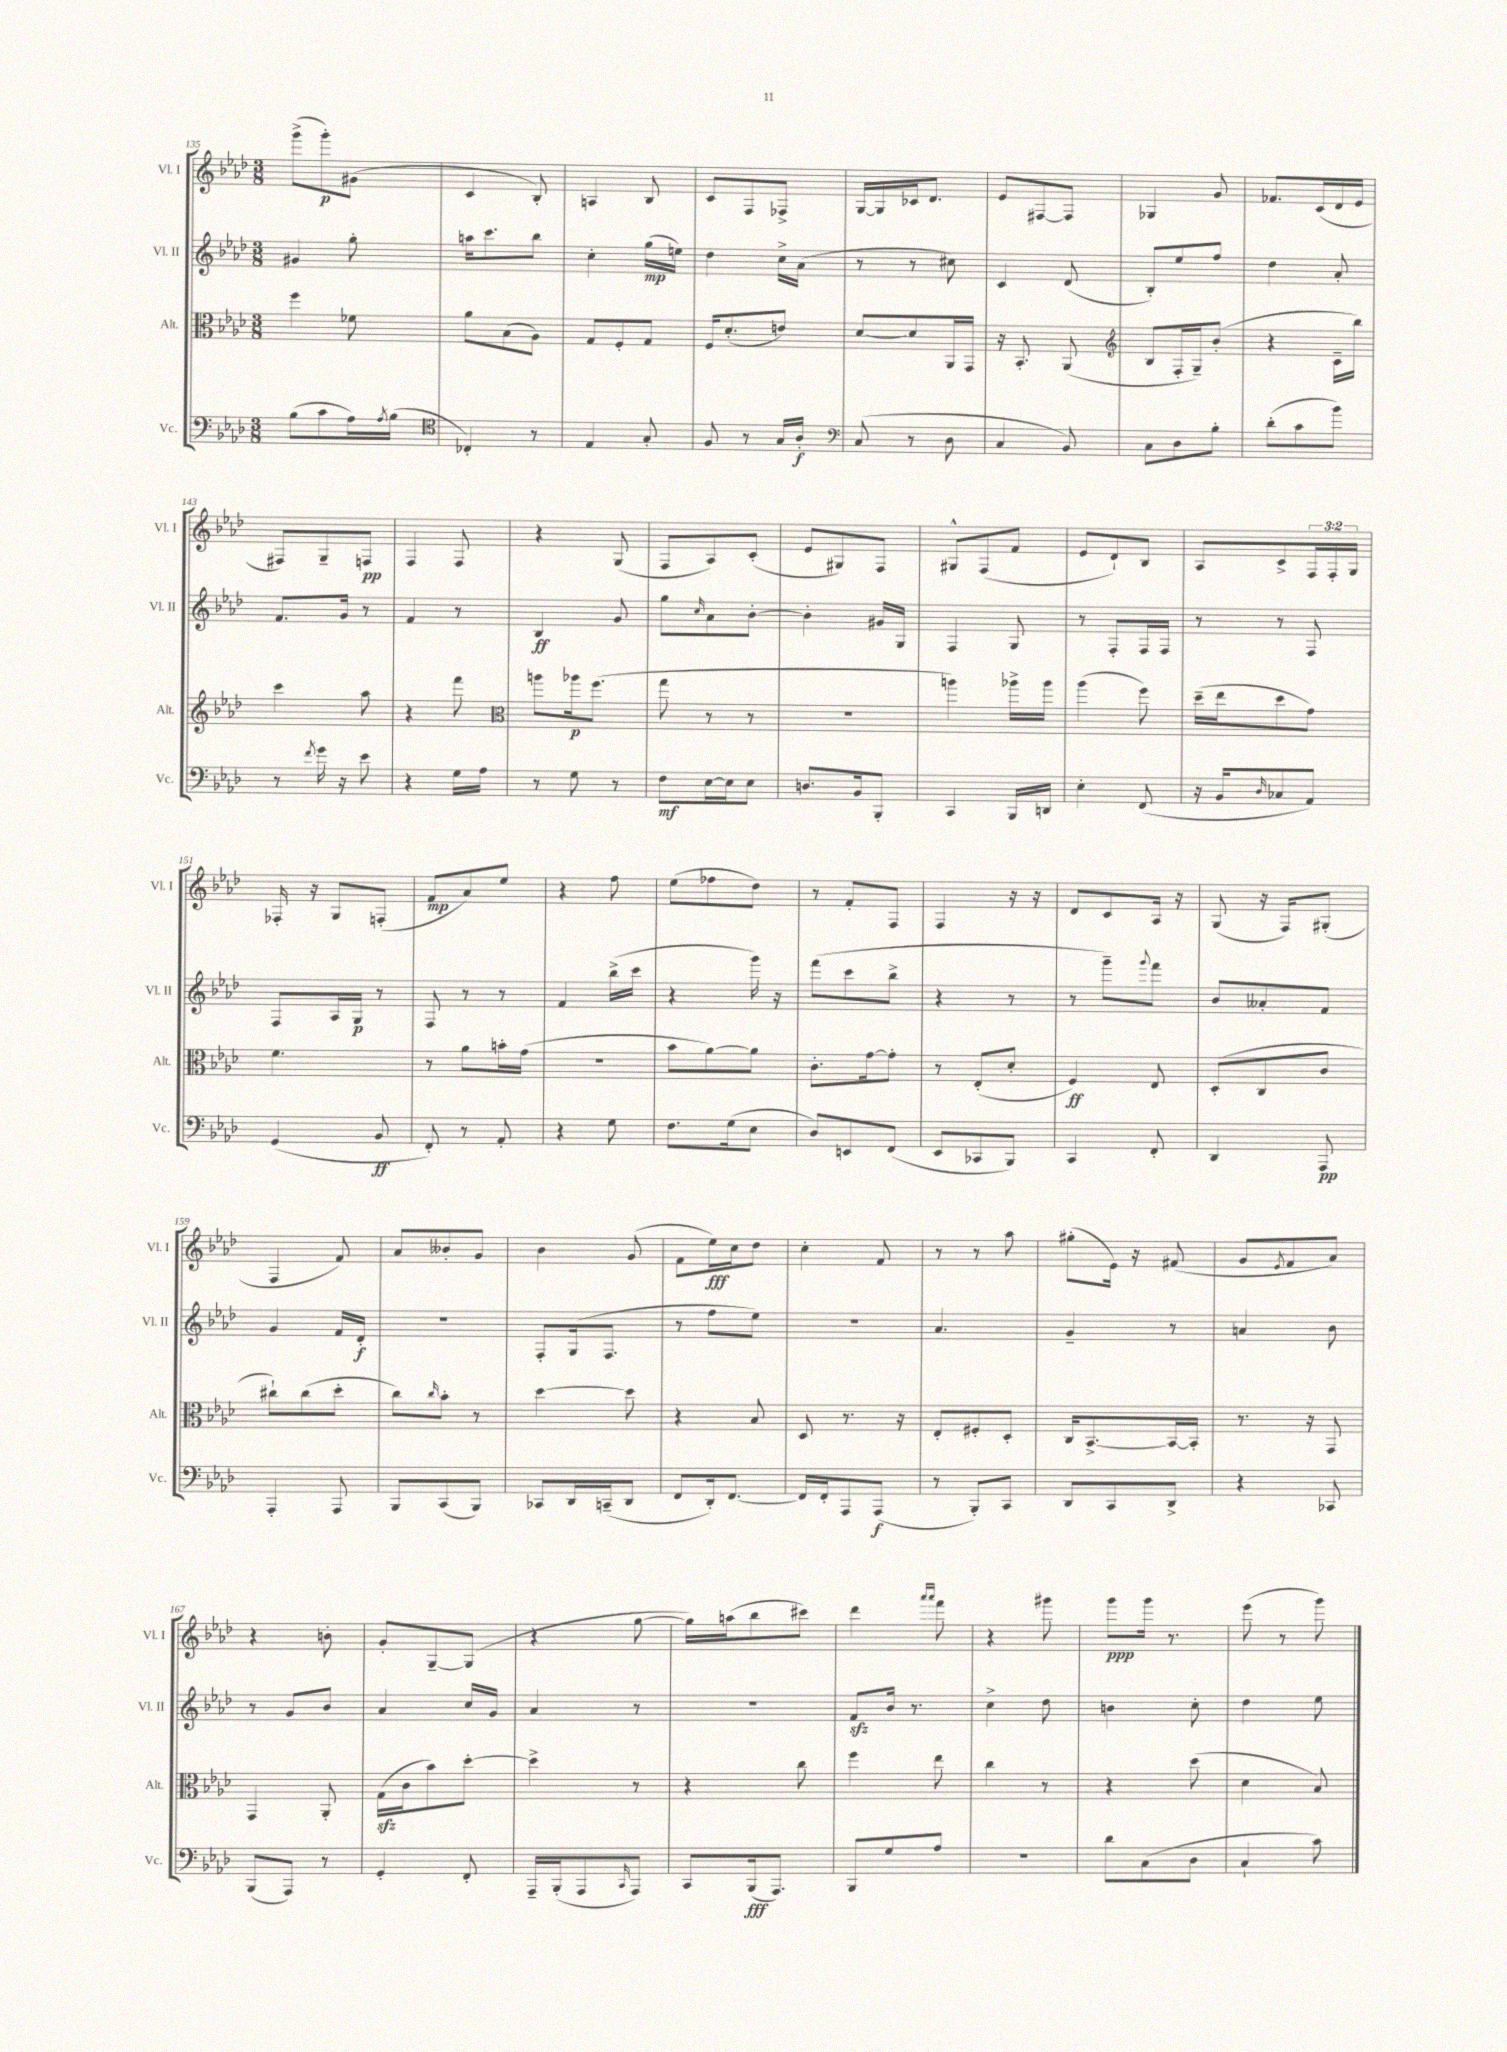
<<
\new StaffGroup <<
\new Staff = "s0" \with { instrumentName = "Vl. I" shortInstrumentName = "Vl. I" } {
    \clef treble \key aes \major \numericTimeSignature \time 3/8 \override Staff.TupletNumber.text = #tuplet-number::calc-fraction-text
    g'''8->( g'''8-.\p) gis'8( |
    c'4 bes8-.) |
    a4 bes8 |
    c'8 f8 fes8-> |
    g16~ g16 ces'16 des'8. |
    ees'8 fis8~ fis8 |
    ges4 g'8 |
    fes'8. c'16( des'16 ees'16 |
    fis8) g8-- f8\pp |
    f4 f8 |
    r4 g8( |
    f8 aes8) c'8-.( |
    ees'8 gis8) f8 |
    gis8-^ f8( f'8 |
    ees'8 des'8-!) bes8 |
    aes8 c'8-> \tuplet 3/2 { f16 f16-. g16 } |
    fes16-. r16 g8 f8-.( |
    f'8\mp aes'8) ees''8 |
    r4 f''8 |
    ees''8( fes''8 des''8) |
    r8 f'8-. f8 |
    f4 r16 r16 |
    des'8 c'8 aes16 r16 |
    g8( r16 f16) gis8-.( |
    f4 f'8) |
    aes'8 beses'8-. g'8 |
    bes'4 g'8( |
    f'8 ees''16\fff) c''16 des''8 |
    c''4-. f'8 |
    r8 r8 aes''8 |
    gis''8-.( ees'16) r16 fis'8( |
    g'8 \acciaccatura { ees'8 } f'8 aes'8) |
    r4 b'8-. |
    g'8-. g8~-- g8( |
    r4 g''8~ |
    g''16) a''16( bes''8 cis'''8) |
    des'''4 \grace { aes'''16 aes'''16 } f'''8 |
    r4 gis'''8 |
    g'''8\ppp g'''16 r8. |
    ees'''8( r8 g'''8) \bar "|." |
}
\new Staff = "s1" \with { instrumentName = "Vl. II" shortInstrumentName = "Vl. II" } {
    \clef treble \key aes \major \numericTimeSignature \time 3/8
    gis'4 g''8-. |
    a''16 c'''8. bes''8 |
    c''4-. g''16\mp( e''16) |
    des''4 c''16-> aes'16( |
    r8 r8 cis''8) |
    c'4 des'8( |
    bes8-.) ees''8 f''8 |
    des''4 aes'8-. |
    f'8. g'16 r8 |
    f'4 r8 |
    bes4\ff g'8 |
    g''8 \grace { c''16 } aes'8 bes'8~-. |
    bes'4-. gis'16 g16 |
    f4 g8 |
    r8 f8-. f16 f16 |
    r8 r8 f8 |
    f8 aes16 g16\p r8 |
    f8 r8 r8 |
    f'4 bes''16->( c'''16 |
    r4 g'''16) r16 |
    f'''8( c'''8 bes''8-> |
    r4 r8 |
    r8 g'''8--) \appoggiatura { g'''8 } f'''8 |
    bes'8 aeses'8-. f'8 |
    g'4 f'16 des'16-.\f |
    R4. |
    f8-. g16( f8. |
    r8 f''8 ees''8) |
    R4. |
    aes'4. |
    g'4-- r8 |
    a'4 bes'8 |
    r8 g'8 bes'8 |
    aes'4 c''16 g'16 |
    aes'4 r8 |
    r4. |
    f'8\sfz bes'16 r8. |
    c''4-> des''8 |
    b'4 c''8-. |
    des''4 ees''8 \bar "|." |
}
\new Staff = "s2" \with { instrumentName = "Alt." shortInstrumentName = "Alt." } {
    \clef alto \key aes \major \numericTimeSignature \time 3/8
    f''4 fes'8 |
    aes'8 bes8( aes8) |
    g8 f8-. g8 |
    f16 des'8.-.( e'8) |
    des'8~ des'8 aes,16 g,16 |
    r16 bes,8.-. aes,8( |
    \clef treble bes8 f16-. g16--) bes'8-.( |
    r4 c'16-- bes''16) |
    c'''4 aes''8 |
    r4 f'''8 |
    \clef alto a''8 aes''16\p f''8.( |
    g''8 r8 r8 |
    r4. |
    a''4) aes''16-> aes''16 |
    aes''4( f''8) |
    des''16--( ees''16 des''8 g'8) |
    f'4. |
    r8 aes'8 b'16-. g'16( |
    R4. |
    bes'8 aes'8~) aes'8 |
    c'8.-. g'16~ g'8-. |
    r8 ees8-.( des'8-. |
    f4\ff) ees8 |
    des8-.( c8 c'8 |
    cis''8-!) cis''8( des''8-. |
    c''8) \grace { c''16 } bes'8-. r8 |
    des''4~ des''8 |
    r4 bes8 |
    des8 r8. r16 |
    ees8-. fis8-. des8-. |
    c16 bes,8.~-> bes,16~ bes,16-. |
    r8. r16 g,8 |
    g,4 aes,8-. |
    g16\sfz( c'16 bes'8) des''8~-. |
    des''4-> r8 |
    r4 c''8 |
    f''4 ees''8 |
    c''4 r8 |
    r4 des''8( |
    des'4 bes8) \bar "|." |
}
\new Staff = "s3" \with { instrumentName = "Vc." shortInstrumentName = "Vc." } {
    \clef bass \key aes \major \numericTimeSignature \time 3/8
    bes8( c'8 aes16) \acciaccatura { aes8 } bes16( |
    \clef tenor ces4-.) r8 |
    ees4 g8-. |
    f8 r8 g16 aes16-.\f |
    \clef bass c8( r8 des8 |
    c4 bes,8) |
    c8 des8 bes8-. |
    des'8-.( c'8 bes'8) |
    r8 \acciaccatura { f'8 } g'16 r16 ees'8 |
    r4 g16 aes16 |
    r8 g8 r8 |
    f8\mf ees16~ ees16 ees8 |
    d8. bes,16 bes,,8-. |
    c,4 bes,,16 d,16 |
    ees4-. f,8( |
    r16 bes,16 \grace { des16 } ces8 aes,8) |
    g,4( bes,8\ff |
    f,8-.) r8 aes,8-. |
    r4 g8 |
    f8. g16( ees8 |
    des8) e,8 f,8( |
    ees,8 ces,8 bes,,8) |
    c,4 f,8-. |
    des,4 aes,,8\pp |
    aes,,4-. aes,,8 |
    bes,,8 c,8( bes,,8) |
    ces,8 des,16 c,16--( des,8 |
    f,8 des,16-.) f,8.~ |
    f,16 f,16-. aes,,8 aes,,8\f( |
    r8 bes,,8-.) c,8 |
    des,8 c,8 des,8-> |
    r4 ces,8 |
    bes,,8( aes,,8) r8 |
    g,4-. f,8-. |
    aes,,16-- bes,,16-.( aes,,8 \grace { c,16 } aes,,8) |
    c,8 bes,,16\fff( aes,,8.) |
    bes,,8 g8 aes8 |
    R4. |
    des'8 c8( des8 |
    c4-! c'8) \bar "|." |
}
>>
>>
\layout { \context { \Score currentBarNumber = #135 } }
